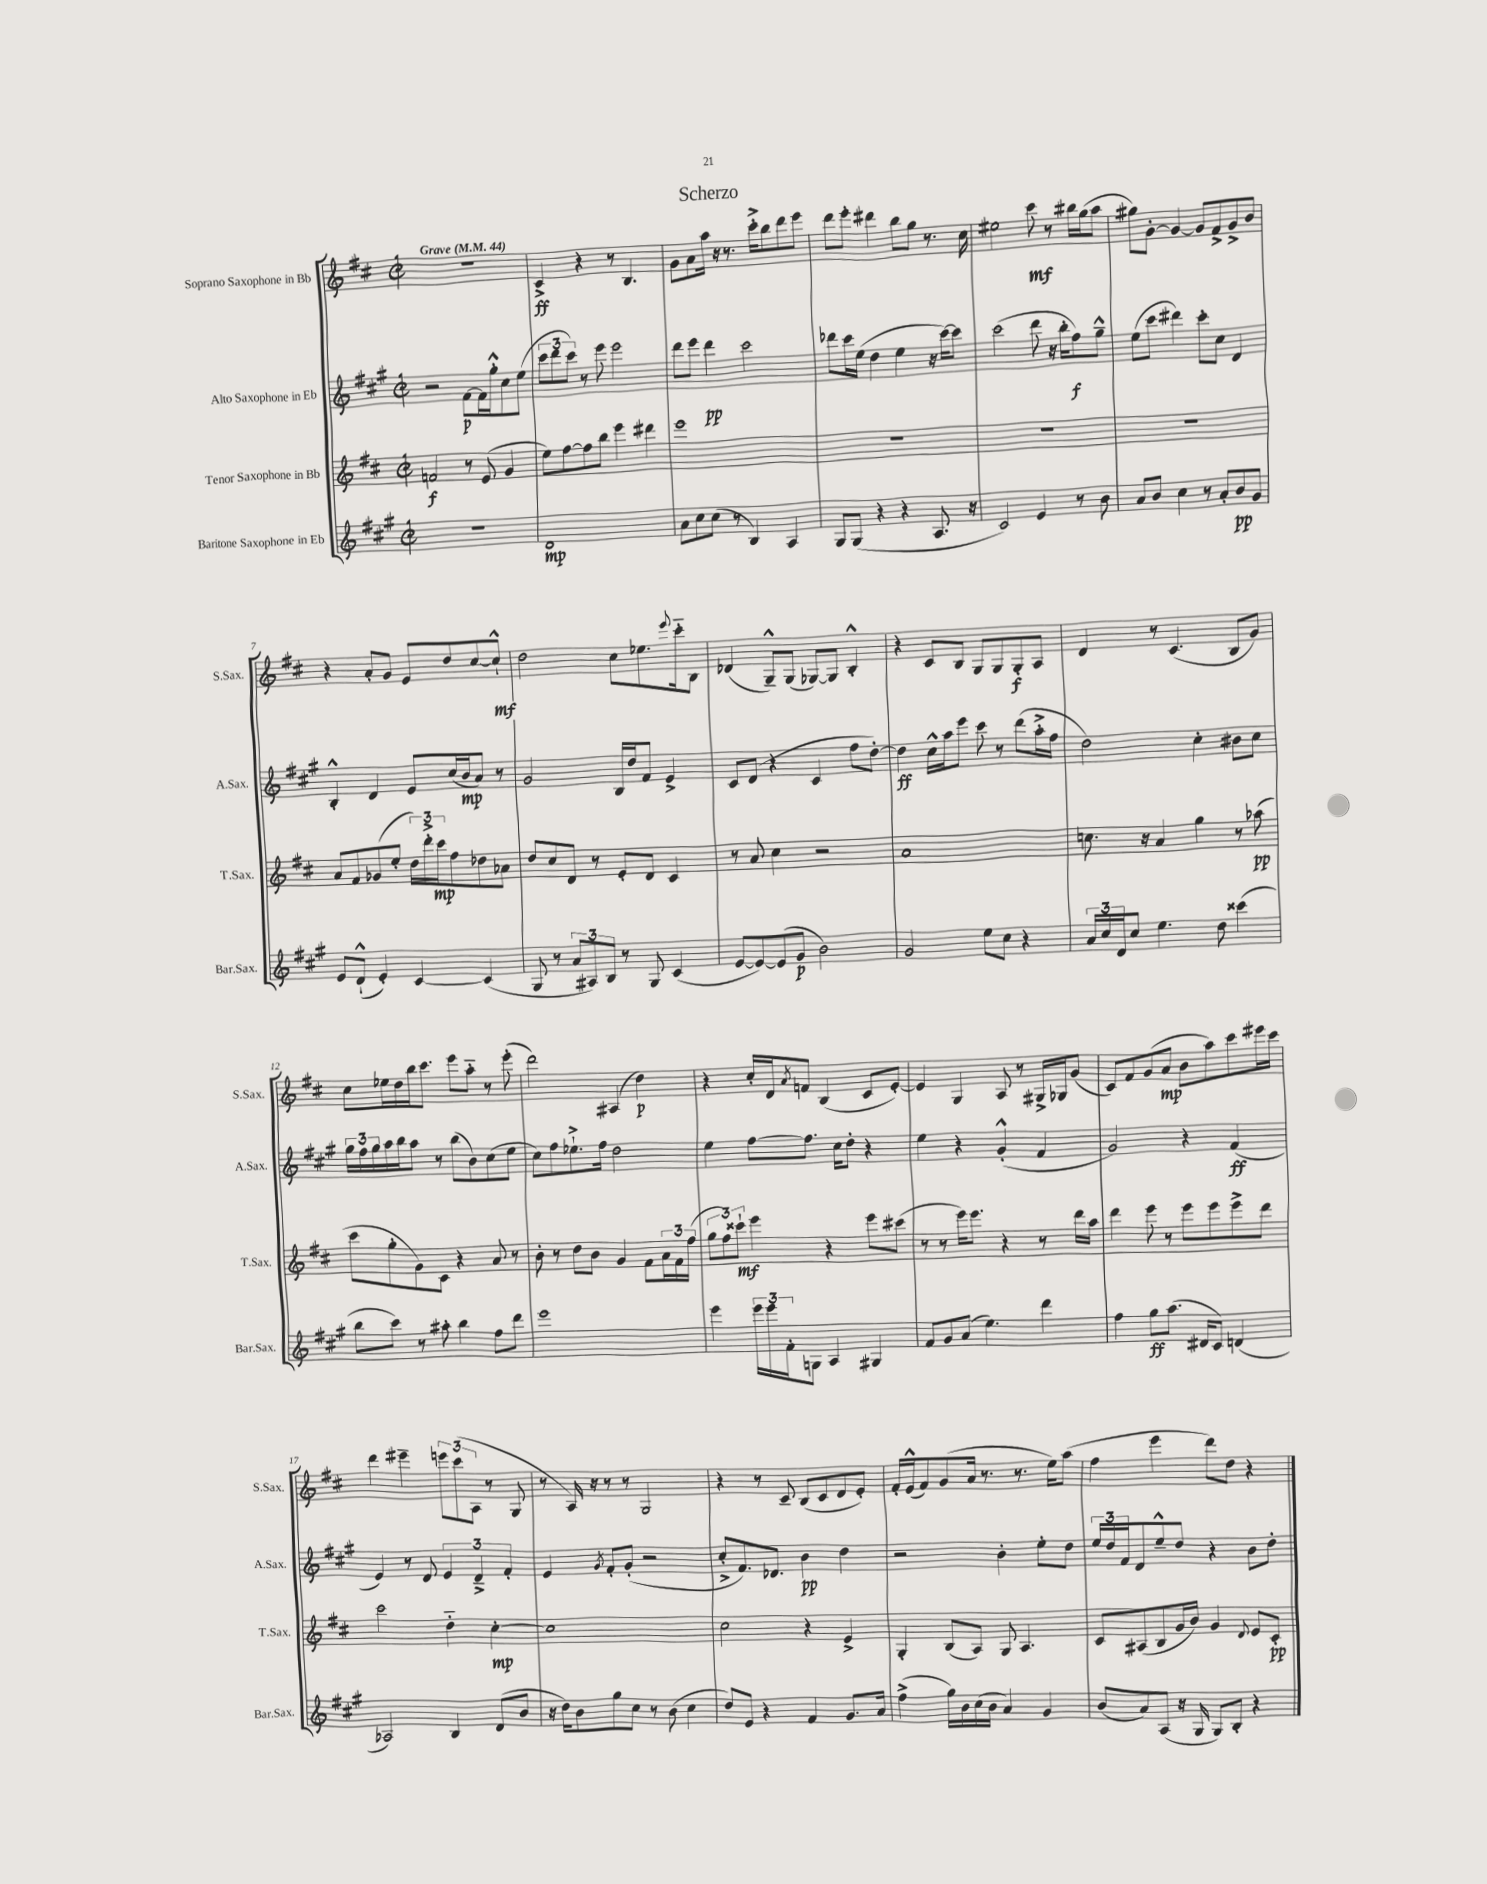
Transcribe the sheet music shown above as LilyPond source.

\header { title = "Scherzo" }
<<
\new StaffGroup <<
\new Staff = "s0" \with { instrumentName = "Soprano Saxophone in Bb" shortInstrumentName = "S.Sax." } {
    \clef treble \key d \major \defaultTimeSignature \time 2/2 \tempo "Grave" 4 = 44
    R1 |
    cis'4->\ff r4 r8 b4. |
    g'8 a'8 a''16 r16 r8. cis'''16-.-> b''8 d'''8 e'''8 |
    d'''8 e'''8-. dis'''4 b''8 g''8 r8. cis''16 |
    eis''2 cis'''8\mf r8 bis''16 g''16( a''8 |
    gis''8) g'8~-. g'4~ g'8 fis'8-> g'8-> b'8 |
    r4 a'8-. g'8 e'8 d''8 cis''8~ cis''8-!-^\mf |
    d''2 cis''8 ees''8. \appoggiatura { e'''8 } cis'''16-_ b8 |
    des'4( g8---^) g8( ges8~) ges8 b4-.-^ |
    r4 cis'8 b8 g8 g8 g8-.\f a8 |
    d'4 r8 cis'4.( b8 g'8) |
    cis''8 ees''16 d''16 b''16 cis'''8. e'''8 a''8-_ r8 e'''8-.( |
    d'''2) ais4( d''4\p) |
    r4 cis''16-. d'16 \acciaccatura { a'8 } f'8 b4( cis'8 e'8~-.) |
    e'4 g4 a8 r8 gis16-> ges16 g'8( |
    cis'8) fis'8 g'8( a'8\mp b'8 a''8) cis'''8 eis'''16 cis'''16 |
    d'''4 eis'''4-- \tuplet 3/2 { e'''8 cis'''8( a8 } r8 g8 |
    r8 a16) r16 r8 r8 g2 |
    r4 r8 cis'8-- b8( cis'8 d'8 e'8-.) |
    fis'16-. e'16-^( fis'8) g'8( a'16 r8. r8. e''16) a''8( |
    fis''4 e'''4 d'''8) d''8 r4 \bar "|." |
}
\new Staff = "s1" \with { instrumentName = "Alto Saxophone in Eb" shortInstrumentName = "A.Sax." } {
    \clef treble \key a \major \defaultTimeSignature \time 2/2
    r2 fis'8~\p fis'16 gis''16-.-^ cis''8 e''8( |
    \tuplet 3/2 { cis'''8 d'''8 cis'''8) } r8 e'''8 e'''2 |
    d'''8 e'''8 d'''4\pp cis'''2 |
    des'''8 cis'''16 e''16( d''4 e''4 r16 cis'''16~) cis'''8 |
    cis'''2( d'''8 r16 b''16-. fis''8\f) gis''8---^ |
    e''8( cis'''8 dis'''4) cis'''8-. cis''8 d'4 |
    b4-.-^ d'4 e'8 cis''16( b'16\mp a'8) r8 |
    gis'2 b16 d''16 fis'8 e'4-> |
    cis'8 d'8( r4 cis'4 fis''8 d''8~-.) |
    d''4\ff cis''16-^ a''16 e'''8 cis'''8 r8 d'''8( a''16-.-> fis''16 |
    d''2) cis''4-. bis'8 cis''8 |
    \tuplet 3/2 { gis''16 fis''16 gis''16 } a''16 b''16 a''8 r8 b''8( b'8) cis''8( e''8 |
    cis''8) fis''8 ees''8.-!-> fis''16 d''2 |
    e''4 fis''8~ fis''8. cis''16 d''8-. r4 |
    e''4 r4 gis'4-.-^( fis'4 |
    gis'2) r4 fis'4\ff( |
    e'4) r8 d'8 \tuplet 3/2 { e'4 d'4---> fis'4-. } |
    e'4 \acciaccatura { gis'8 } fis'8-. gis'8-.( r2 |
    cis''8-.-> fis'8.) des'8. b'4\pp d''4 |
    r2 b'4-. e''8-. d''8 |
    \tuplet 3/2 { e''16 d''16 fis'16 } d'8 e''8---^ d''8 r4 b'8 d''8-. \bar "|." |
}
\new Staff = "s2" \with { instrumentName = "Tenor Saxophone in Bb" shortInstrumentName = "T.Sax." } {
    \clef treble \key d \major \defaultTimeSignature \time 2/2
    f'2\f r8 e'8( g'4 |
    e''8) fis''8~ fis''8 b''8 e'''4 dis'''4 |
    e'''1 |
    R1 |
    R1 |
    R1 |
    a'8 fis'8 ges'8( e''8-. \tuplet 3/2 { d''16) d'''16-.-> cis'''16\mp } fis''8 des''8 aes'8 |
    d''8 cis''8 d'8 r8 e'8-. d'8 cis'4 |
    r8 a'8 cis''4 r2 |
    a'1 |
    c''8. r16 a'4 g''4 r8 aes''8\pp( |
    cis'''8 g''8-. g'8) cis'8 r4 a'8 r8 |
    b'8-. r8 d''8 b'8 g'4 fis'8 \tuplet 3/2 { a'16 fis'16 fis''16( } |
    \tuplet 3/2 { g''8 fis''8) cisis'''8-!\mf } e'''4 r4 e'''8 cis'''8( |
    r8 r8 e'''16) e'''8. r4 r8 d'''16 a''16 |
    d'''4 e'''8 r8 e'''8 e'''8 e'''8-> d'''8 |
    cis'''2 d''4-_ cis''4~-.\mp |
    cis''1 |
    cis''2 r4 e'4-> |
    g4-. b8( a8) g8 a4. |
    cis'8 ais8( b8 g'16 b'16) g'4 \appoggiatura { d'8 } e'8 cis'8-.\pp \bar "|." |
}
\new Staff = "s3" \with { instrumentName = "Baritone Saxophone in Eb" shortInstrumentName = "Bar.Sax." } {
    \clef treble \key a \major \defaultTimeSignature \time 2/2
    R1 |
    d'1\mp |
    a'8 cis''8 cis''8( r8 b4) a4 |
    gis8 gis8( r4 r4 a8. r16 |
    cis'2) e'4 r8 b'8 |
    a'8 b'8 cis''4 r8 a'8-. b'8\pp gis'8 |
    e'8 d'8-!-^( e'4-.) cis'4~ cis'4( |
    gis8 r8 \tuplet 3/2 { a'8 ais8) b8 } r8 gis8 cis'4( |
    e'8~ e'8~) e'8( gis'8\p b'2) |
    gis'2 e''8 cis''8 r4 |
    \tuplet 3/2 { a'16 cis''16 d'16 } cis''8 e''4. d''8 cisis'''4( |
    b''8 cis'''8) r8 ais''8-. b''4 fis''8 d'''8 |
    e'''1 |
    e'''4 \tuplet 3/2 { e'''16 e'''16 fis'16-. } g8 a4 gis4 |
    fis'8 gis'8 a'8( e''4.) d'''4 |
    fis''4 gis''8\ff a''8.( dis'16 cis'8) d'4( |
    aes2) b4 d'8( b'8 |
    r16 d''16) b'8 gis''8 cis''8 r8 b'8( cis''4 |
    d''8) e'8 r4 fis'4 gis'8. a'16 |
    fis''4->( gis''16) b'16 cis''16( b'16 a'4) gis'4 |
    b'8( a'8) a8( r16 gis16 gis8) b8-. r4 \bar "|." |
}
>>
>>
